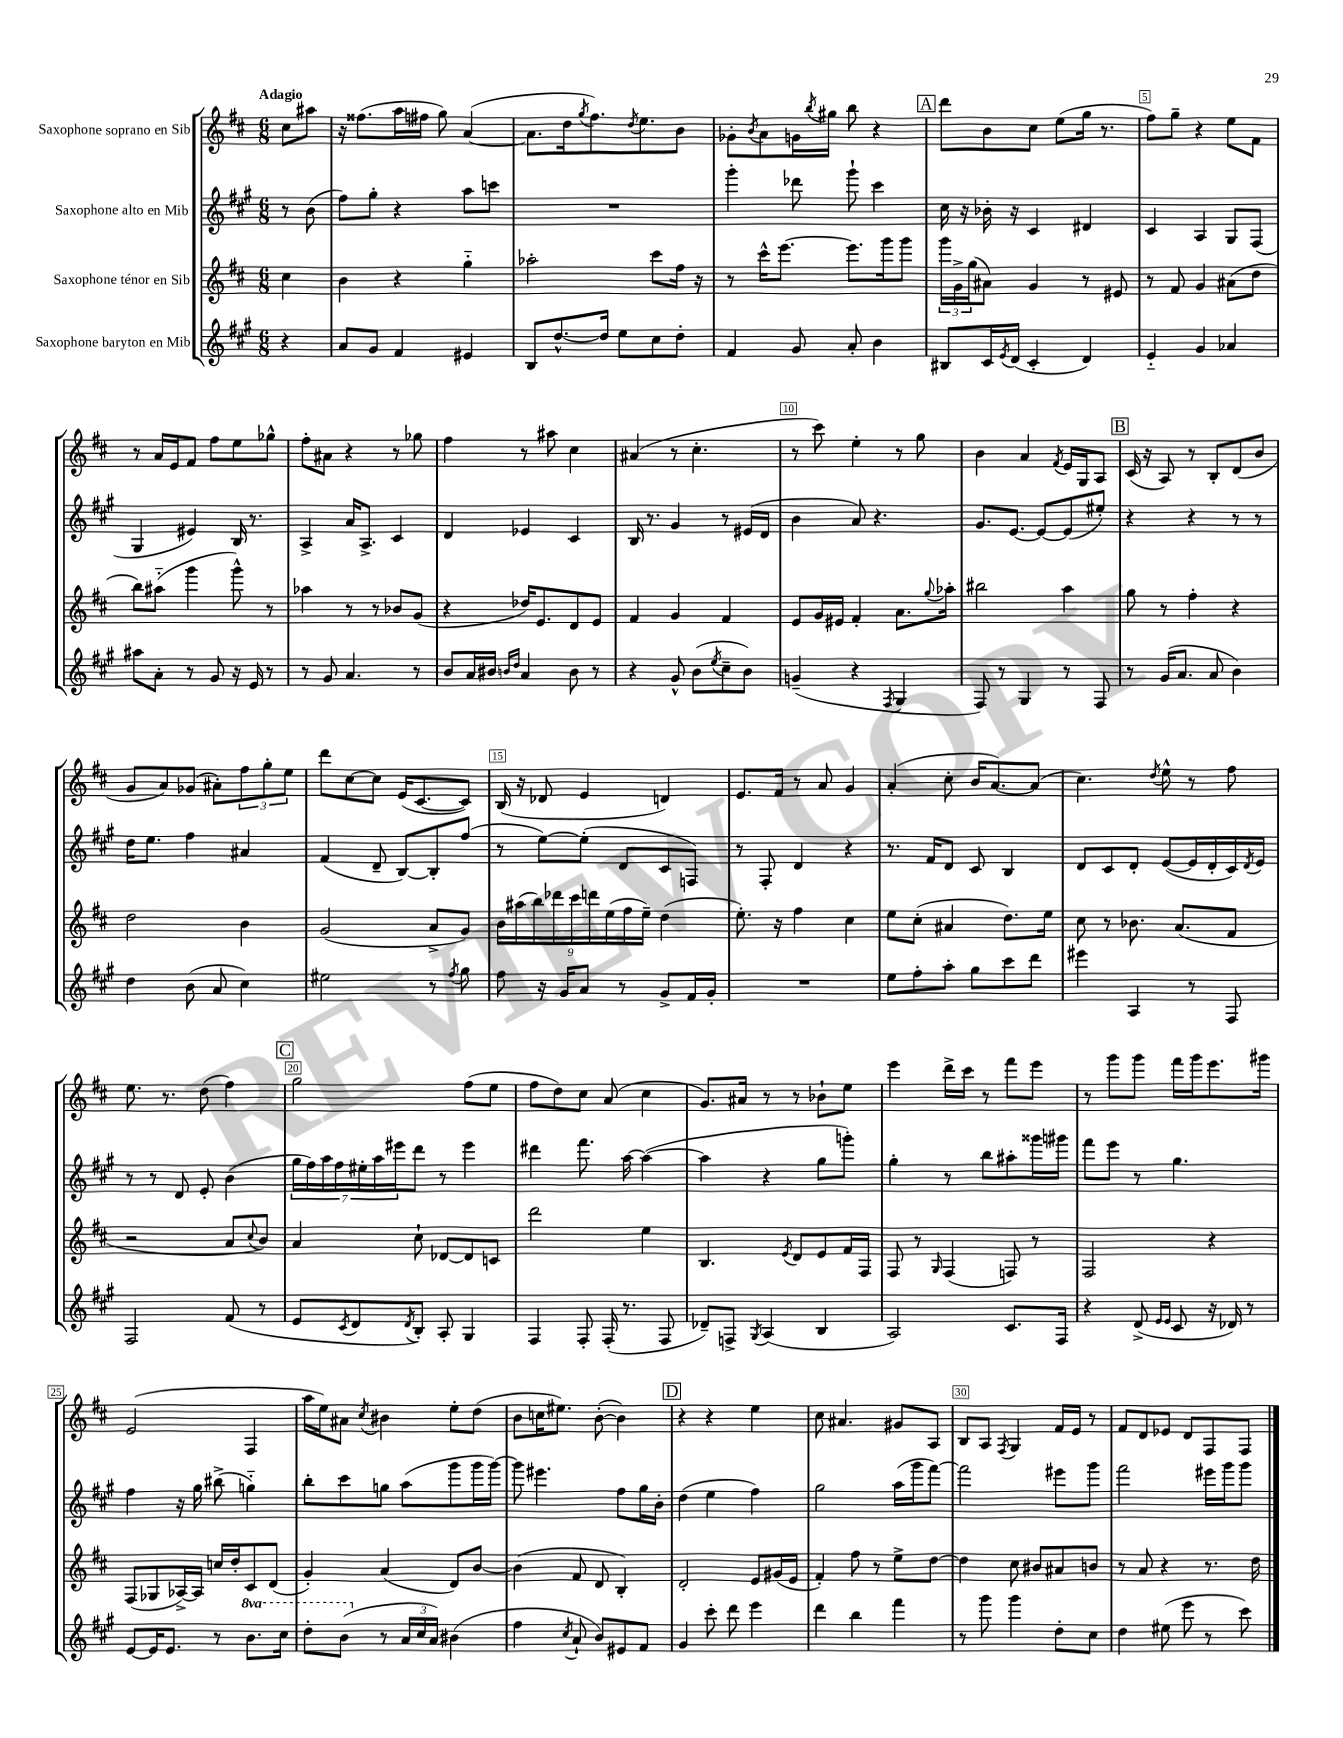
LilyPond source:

<<
\new StaffGroup <<
\new Staff = "s0" \with { instrumentName = "Saxophone soprano en Sib" } {
    \clef treble \key d \major \numericTimeSignature \time 6/8 \partial 4 \tempo "Adagio"
    cis''8 ais''8 |
    r16 fisis''8.( a''16 fis''16 g''8) a'4~( |
    a'8. d''16 \acciaccatura { g''8 } fis''8.) \acciaccatura { d''8 } e''8. b'8 |
    ges'8-. \acciaccatura { b'8 } a'8 g'16 \acciaccatura { b''8 } gis''16 b''8 r4 |
    \mark \markup { \box "A" } d'''8 b'8 cis''8 e''8( g''16 r8. |
    fis''8) g''8-- r4 e''8 fis'8 |
    r8 a'16 e'16 fis'8 fis''8 e''8 ges''8-^ |
    fis''8-. ais'8 r4 r8 ges''8 |
    fis''4 r8 ais''8 cis''4 |
    ais'4( r8 cis''4.-. |
    r8 cis'''8) e''4-. r8 g''8 |
    b'4 a'4 \acciaccatura { fis'8 } e'16 g16 a8 |
    \mark \markup { \box "B" } cis'16( r16 a8) r8 b8-. d'8( b'8 |
    g'8 a'8) ges'8( ais'8-.) \tuplet 3/2 { fis''8 g''8-. e''8 } |
    d'''8 cis''8~ cis''8 e'16( cis'8.~ cis'8) |
    b16( r16 des'8 e'4 d'4) |
    e'8. fis'16 r8 a'8 g'4 |
    a'4-.( cis''8-. b'16 a'8.~) a'8( |
    cis''4.) \acciaccatura { d''8 } e''8-^ r8 fis''8 |
    e''8. r8. d''8( fis''4) |
    \mark \markup { \box "C" } g''2 fis''8( e''8 |
    fis''8 d''8) cis''8 a'8( cis''4 |
    g'8.) ais'16 r8 r8 bes'8-! e''8 |
    e'''4 d'''16-> cis'''16 r8 fis'''8 e'''8 |
    r8 g'''8 g'''8 fis'''16 g'''16 e'''8. gis'''16 |
    e'2( fis4 |
    a''16 e''16) ais'8 \acciaccatura { cis''8 } bis'4 e''8-. d''8( |
    b'8 c''16 eis''8.) b'8~-.( b'4) |
    \mark \markup { \box "D" } r4 r4 e''4 |
    cis''8 ais'4. gis'8 a8 |
    b8 a8 \acciaccatura { fis8 } g4 fis'16 e'16 r8 |
    fis'8 d'8 ees'8 d'8 fis8 fis8 \bar "|." |
}
\new Staff = "s1" \with { instrumentName = "Saxophone alto en Mib" } {
    \clef treble \key a \major \numericTimeSignature \time 6/8 \partial 4
    r8 b'8( |
    fis''8) gis''8-. r4 a''8 c'''8 |
    R2. |
    gis'''4-. des'''8 gis'''8-! cis'''4 |
    \mark \markup { \box "A" } cis''16 r16 bes'16-. r16 cis'4 dis'4 |
    cis'4 a4 gis8 fis8( |
    gis4 eis'4) b16 r8. |
    a4-> a'16 a8.-> cis'4 |
    d'4 ees'4 cis'4 |
    b16 r8. gis'4 r8 eis'16( d'16 |
    b'4 a'8) r4. |
    gis'8. e'8.~ e'8~ e'8( eis''8-.) |
    \mark \markup { \box "B" } r4 r4 r8 r8 |
    d''16 e''8. fis''4 ais'4 |
    fis'4( d'8-- b8~) b8-. fis''8( |
    r8 e''8~) e''8-.( d'8 cis'8 f8) |
    r8 fis8-. d'4 r4 |
    r8. fis'16 d'8 cis'8 b4 |
    d'8 cis'8 d'8-. e'8~( e'16 d'16-. cis'16) \acciaccatura { d'8 } e'16 |
    r8 r8 d'8 e'8-. b'4( |
    \mark \markup { \box "C" } \tuplet 7/4 { gis''16 fis''16) a''16 fis''16 eis''16-. a''16 eis'''16 } d'''8 r8 eis'''4 |
    dis'''4 fis'''8. a''16~ a''4~( |
    a''4 r4 gis''8 g'''8-.) |
    gis''4-. r8 b''8 ais''8-. gisis'''16 gis'''16 |
    fis'''8 e'''8 r8 gis''4. |
    fis''4 r16 gis''16 bis''8->( g''4-_) |
    b''8-. cis'''8 g''8 a''8( gis'''8 gis'''16 gis'''16~) |
    gis'''8 eis'''4. fis''8 gis''16 b'16-. |
    \mark \markup { \box "D" } d''4( e''4 fis''4) |
    gis''2 a''16( gis'''16 fis'''8~) |
    fis'''2 eis'''8 gis'''8 |
    fis'''2 eis'''16 gis'''16 gis'''8 \bar "|." |
}
\new Staff = "s2" \with { instrumentName = "Saxophone ténor en Sib" } {
    \clef treble \key d \major \numericTimeSignature \time 6/8 \partial 4
    cis''4 |
    b'4 r4 g''4-_ |
    aes''2-. cis'''8 fis''16 r16 |
    r8 cis'''16-^ e'''8.~ e'''8. g'''16 g'''8 |
    \mark \markup { \box "A" } \tuplet 3/2 { g'''16 g'16-> g''16( } ais'8) g'4 r8 eis'8 |
    r8 fis'8 g'4 ais'8( d''8 |
    b''8) ais''8-_( g'''4 g'''8-^) r8 |
    aes''4 r8 r8 bes'8 g'8( |
    r4 des''16) e'8. d'8 e'8 |
    fis'4 g'4 fis'4 |
    e'8 g'16 eis'16 fis'4-. a'8. \appoggiatura { g''8 } aes''16-. |
    bis''2 a''4 |
    \mark \markup { \box "B" } g''8 r8 fis''4-. r4 |
    d''2 b'4 |
    g'2( a'8-> g'8) |
    \tuplet 9/8 { b'16 ais''16( b''16) des'''16 cis'''16 d'''16 e''16( fis''16 e''16--) } d''4( |
    e''8.-.) r16 fis''4 cis''4 |
    e''8 cis''8-.( ais'4 d''8.) e''16 |
    cis''8 r8 bes'8. a'8.( fis'8 |
    r2 a'8 \appoggiatura { cis''8 } b'8) |
    \mark \markup { \box "C" } a'4 cis''8-! des'8~ des'8 c'8 |
    d'''2 e''4 |
    b4. \acciaccatura { e'8 } d'8 e'8 fis'16 fis16 |
    fis8 r8 \grace { g16 } fis4( f8) r8 |
    fis2 r4 |
    fis8( ges8 aes16~->) aes16 c''16 d''16-. cis'8 d'8( |
    g'4-.) a'4( d'8) b'8~ |
    b'4( fis'8 d'8 b4-.) |
    \mark \markup { \box "D" } d'2-. e'8 gis'16( e'16 |
    fis'4-.) fis''8 r8 e''8-> d''8~ |
    d''4 cis''8 bis'8 ais'8 b'8 |
    r8 a'8 r4 r8. d''16 \bar "|." |
}
\new Staff = "s3" \with { instrumentName = "Saxophone baryton en Mib" } {
    \clef treble \key a \major \numericTimeSignature \time 6/8 \set Staff.ottavationMarkups = #ottavation-simple-ordinals \partial 4
    r4 |
    a'8 gis'8 fis'4 eis'4 |
    b8 d''8.~-^ d''16 e''8 cis''8 d''8-. |
    fis'4 gis'8 a'8-. b'4 |
    \mark \markup { \box "A" } bis8 cis'16 \acciaccatura { e'8 } d'16( cis'4-. d'4) |
    e'4-_ gis'4 aes'4 |
    ais''8 a'8-. r8 gis'8 r16 e'16 r8 |
    r8 gis'8 a'4. r8 |
    b'8 a'16 bis'16 \grace { b'16 d''16 } a'4 b'8 r8 |
    r4 gis'8-^ b'8( \acciaccatura { e''8 } cis''8-- b'8) |
    g'4--( r4 \acciaccatura { fis8 } gis4 |
    fis8) r8 gis4 r8 fis8 |
    \mark \markup { \box "B" } r8 gis'16( a'8. a'8 b'4) |
    d''4 b'8( a'8 cis''4) |
    eis''2 r8 \acciaccatura { fis''8 } gis''8 |
    fis''8 r16 gis'16 a'8 r8 gis'8-> fis'16 gis'16-. |
    R2. |
    e''8 fis''8-. a''8-. gis''8 cis'''8 d'''8 |
    eis'''4 a4 r8 fis8 |
    fis2 fis'8( r8 |
    \mark \markup { \box "C" } e'8 \acciaccatura { cis'8 } d'8 \acciaccatura { d'8 } b8-.) a8-. gis4 |
    fis4 fis8-. fis16-.( r8. fis8 |
    des'8--) f8-> \acciaccatura { gis8 } a4( b4 |
    a2) cis'8. fis16 |
    r4 d'8->( \grace { e'16 e'16 } cis'8 r16 des'16) r8 |
    e'8~ e'16 e'8. r8 \ottava #1 b''8. cis'''16 |
    d'''8-. b''8( \ottava #0 r8 \tuplet 3/2 { a'16 cis''16 a'16) } bis'4( |
    fis''4 \acciaccatura { cis''8 } a'8-! b'8) eis'8 fis'8 |
    \mark \markup { \box "D" } gis'4 cis'''8-. d'''8 e'''4 |
    d'''4 b''4 fis'''4 |
    r8 gis'''8 gis'''4 d''8-. cis''8 |
    d''4 eis''8( e'''8 r8 cis'''8) \bar "|." |
}
>>
>>
\layout { \context { \Score \override BarNumber.break-visibility = ##(#f #t #t) barNumberVisibility = #(every-nth-bar-number-visible 5) \override BarNumber.stencil = #(make-stencil-boxer 0.1 0.3 ly:text-interface::print) } }
